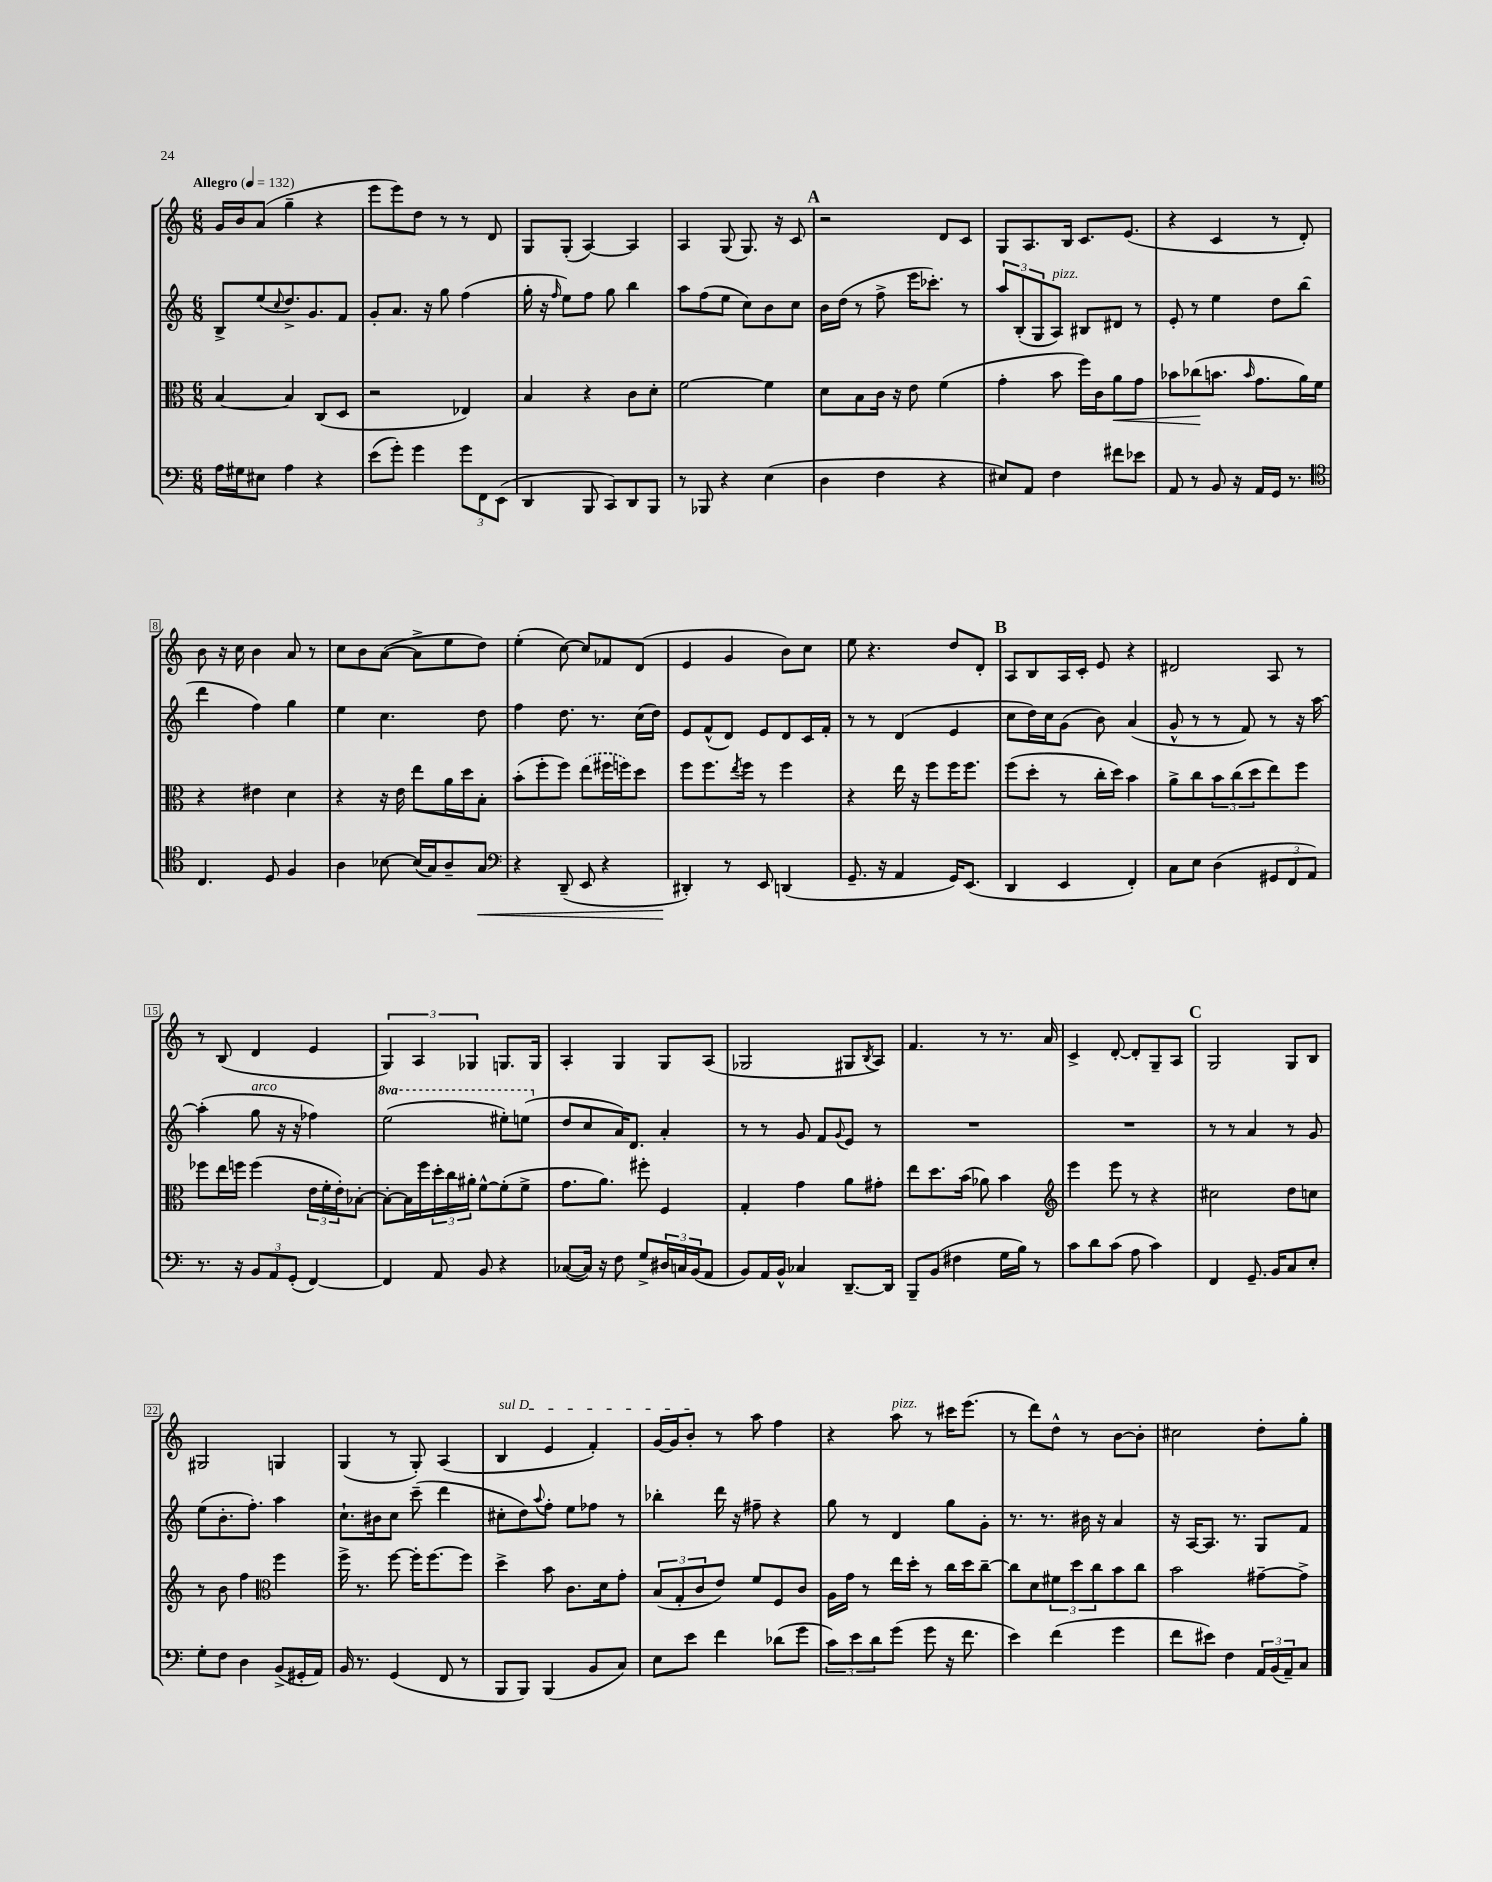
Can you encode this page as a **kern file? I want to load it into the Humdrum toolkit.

**kern	**kern	**kern	**kern
*staff4	*staff3	*staff2	*staff1
*clefF4	*clefC3	*clefG2	*clefG2
*k[]	*k[]	*k[]	*k[]
*M6/8	*M6/8	*M6/8	*M6/8
*MM132	*MM132	*MM132	*MM132
16A	[4B	8B^	16g
16G#	.	.	16b
8E#	.	(8ee	(8a
.	.	8qqcc	.
4A	4B]	8.dd^)	4gg~
.	.	8.g	.
4r	(8C	.	4r
.	8D	8f	.
=	=	=	=
(8e	2r	8g'	8eee
8g')	.	8.a	8eee)
4g	.	.	8dd
.	.	16r	.
.	.	8gg	8r
12g	4E-)	(4ff	8r
12FF	.	.	.
.	.	.	8d
(12EE	.	.	.
=	=	=	=
4DD	4B	16gg'	8G
.	.	16r	.
.	.	16qqff	.
.	.	8ee)	(8G'
8BBB	4r	8ff	[4A)
8CC)	.	8gg	.
8DD	8c	4bb	4A]
8BBB	8d'	.	.
=	=	=	=
8r	[2f	8aa	4A
8BBB-	.	(8ff	.
4r	.	8ee	(8G
.	.	8cc)	8.G)
(4E	4f]	8b	.
.	.	.	16r
.	.	8cc	8c
=	=	=	=
4D	8d	16b	2r
.	.	(16dd	.
.	8B	8r	.
4F	16c	8ff^	.
.	16r	.	.
.	8e	16eee	.
.	.	8.ccc-')	.
4r	(4f	.	8d
.	.	8r	8c
=	=	=	=
8E#)	4g'	12aa	8G
.	.	(12B'	.
8AA	.	.	8.A
.	.	12G	.
4F	8b	8A)	.
.	.	.	16B
.	16ff)	8B#	8.c
.	16c	.	.
8f#	8a	8d#	.
.	.	.	(8.e
8e-	8g	8r	.
=	=	=	=
8AA	8b-	8e'	4r
8r	(8cc-	8r	.
8BB	8.b	4ee	4c
16r	.	.	.
.	16qqb	.	.
16AA	8.g	.	.
16GG	.	8dd	8r
8.r	.	.	.
.	16a)	(8bb	8d')
.	16f	.	.
=	=	=	=
*clefC4	*	*	*
4.C	4r	4ddd	8b
.	.	.	16r
.	.	.	16cc
.	4e#	4ff)	4b
8D	.	.	.
4F	4d	4gg	8a
.	.	.	8r
=	=	=	=
4A	4r	4ee	8cc
.	.	.	8b
[8B-	16r	4.cc	([8a
.	16e	.	.
(16B-]	8ee	.	8a^]
16G)	.	.	.
8A~	16a	.	8ee
.	16dd	.	.
8G	8B'	8dd	8dd)
=	=	=	=
*clefF4	*	*	*
4r	(8b'	4ff	(4ee'
.	8ff'	.	.
(8DD~	8ff)	8.dd	[8cc)
8EE	(8ee	.	8cc]
.	.	8.r	.
4r	16ff#	.	8f-
.	16ff)	.	.
.	8dd	(16cc	(8d
.	.	16dd)	.
=	=	=	=
4DD#')	8ff	8e	4e
.	8.ff	(8f^^	.
8r	.	8d)	4g
.	8qee	.	.
.	16ff	.	.
8EE	8r	8e	.
(4DD	4ff	8d	8b)
.	.	16c	8cc
.	.	16f'	.
=	=	=	=
8.GG~	4r	8r	8ee
.	.	8r	4.r
16r	.	.	.
4AA	16ee	(4d	.
.	16r	.	.
.	8ff	.	.
16GG)	16ff	4e	8dd
(8.EE	8.ff	.	.
.	.	.	8d'
=	=	=	=
4DD	(8ff	8cc	8A
.	8dd'	16dd)	8B
.	.	16cc	.
4EE	8r	(8g	16A
.	.	.	16c'
.	16cc'	8b)	8e
.	16dd)	.	.
4FF')	4b	(4a	4r
=	=	=	=
8C	8a^	8g^^	2d#
8E	8cc	8r	.
(4D	12b	8r	.
.	(12cc	.	.
.	.	8f)	.
.	12dd	.	.
12GG#	8ee)	8r	8A
12FF	.	.	.
.	8ff	16r	8r
12AA)	.	.	.
.	.	[16aa	.
=	=	=	=
8.r	8ff-	(4aa']	8r
.	16ee	.	(8B
16r	16ff	.	.
12BB	(4ff	8gg	4d
12AA	.	.	.
.	.	16r	.
(12GG'	.	.	.
.	.	16r	.
[4FF)	24e	4ff-)	4e
.	24f'	.	.
.	24e')	.	.
.	[8B-'	.	.
=	=	=	=
4FF]	8B-'_	(2eee	6G)
.	16B-]	.	.
.	.	.	6A
.	16ff	.	.
8AA	24dd'	.	.
.	24cc	.	.
.	24a#'	.	6G-
8BB	[8f^^	.	.
4r	(8f']	8eee#')	8.G
.	8f^	(8eee	.
.	.	.	16G
=	=	=	=
([8C-	8.g	8dd	4A'
16C-])	.	8cc	.
16r	8.a)	.	.
8F	.	16a)	4G
.	.	8.d	.
8G^	8ff#'	.	.
24D#	4F	4a'	8G
24C	.	.	.
(24BB	.	.	.
8AA	.	.	(8A
=	=	=	=
8BB)	4G'	8r	2G-
16AA	.	8r	.
16BB^^	.	.	.
4C-	4g	8g	.
.	.	8f	.
.	.	8qqg	.
[8.DD~	8a	8e	8G#
.	.	.	8qB
.	8g#'	8r	8A)
16DD]	.	.	.
=	=	=	=
8BBB~	8ee	2.r	4.f
(8BB	8.dd	.	.
4F#	.	.	.
.	(16b	.	.
.	8a-)	.	8r
16G	4b	.	8.r
16B)	.	.	.
8r	.	.	.
.	.	.	16a
=	=	=	=
*	*clefG2	*	*
8c	4eee	2.r	4c^
8d	.	.	.
(8c	8eee	.	[8d'
8A	8r	.	8d']
4c)	4r	.	8G~
.	.	.	8A
=	=	=	=
4FF	2cc#	8r	2G
.	.	8r	.
8.GG~	.	4a	.
16BB	.	.	.
8C	8dd	8r	8G
8E'	8cc	8g	8B
=	=	=	=
8G'	8r	(8ee	2G#
8F	8b	8.b'	.
4D	4ff	.	.
.	.	8.ff')	.
*	*clefC3	*	*
(8BB^	4ff	4aa	4G
16GG#'	.	.	.
16AA)	.	.	.
=	=	=	=
16BB	16ff^	8.cc`	(4G
8.r	8.r	.	.
.	.	16b#	.
(4GG	[8ff	8cc	8r
.	16ff']	(8ccc~	8G')
.	[8.ff	.	.
8FF	.	4ddd	(4A
8r	8ff]	.	.
=	=	=	=
8BBB	4dd^	8cc#'	4B
8BBB)	.	8dd)	.
.	.	8qqaa	.
(4BBB	8b	8ff'	4e
.	8.c	8ee	.
8BB	.	8ff-	4f')
.	16d	.	.
8C)	8g'	8r	.
=	=	=	=
8E	(12B	4bb-'	[16g
.	.	.	16g]
.	12G'	.	.
8e	.	.	8b'
.	12c	.	.
4f	8e)	16ddd	8r
.	.	16r	.
.	8f	8ff#~	8aa
(8d-	8F	4r	4ff
8g	8c	.	.
=	=	=	=
12c)	16A	8gg	4r
.	16g	.	.
12e	.	.	.
.	8r	8r	.
12d	.	.	.
(8g	16ee	4d	8aa
.	16dd'	.	.
8g	8r	.	8r
16r	16cc	8gg	16ccc#
8.f	16dd	.	(8.eee
.	[8cc~	8g'	.
=	=	=	=
4e)	8cc]	8.r	8r
.	8d	.	8ddd)
.	.	8.r	.
(4f	12f#	.	8dd^^
.	12dd	.	.
.	.	16b#	8r
.	12cc	.	.
.	.	16r	.
4g	8b	4a	[8b
.	8cc	.	8b']
=	=	=	=
8f	2b	16r	2cc#
.	.	[16A	.
8e#)	.	8.A]	.
4F	.	.	.
.	.	8.r	.
24AA	[8g#~	8G	8dd'
(24BB	.	.	.
24AA~)	.	.	.
8C	8g#^]	8f	8gg'
==	==	==	==
*-	*-	*-	*-
